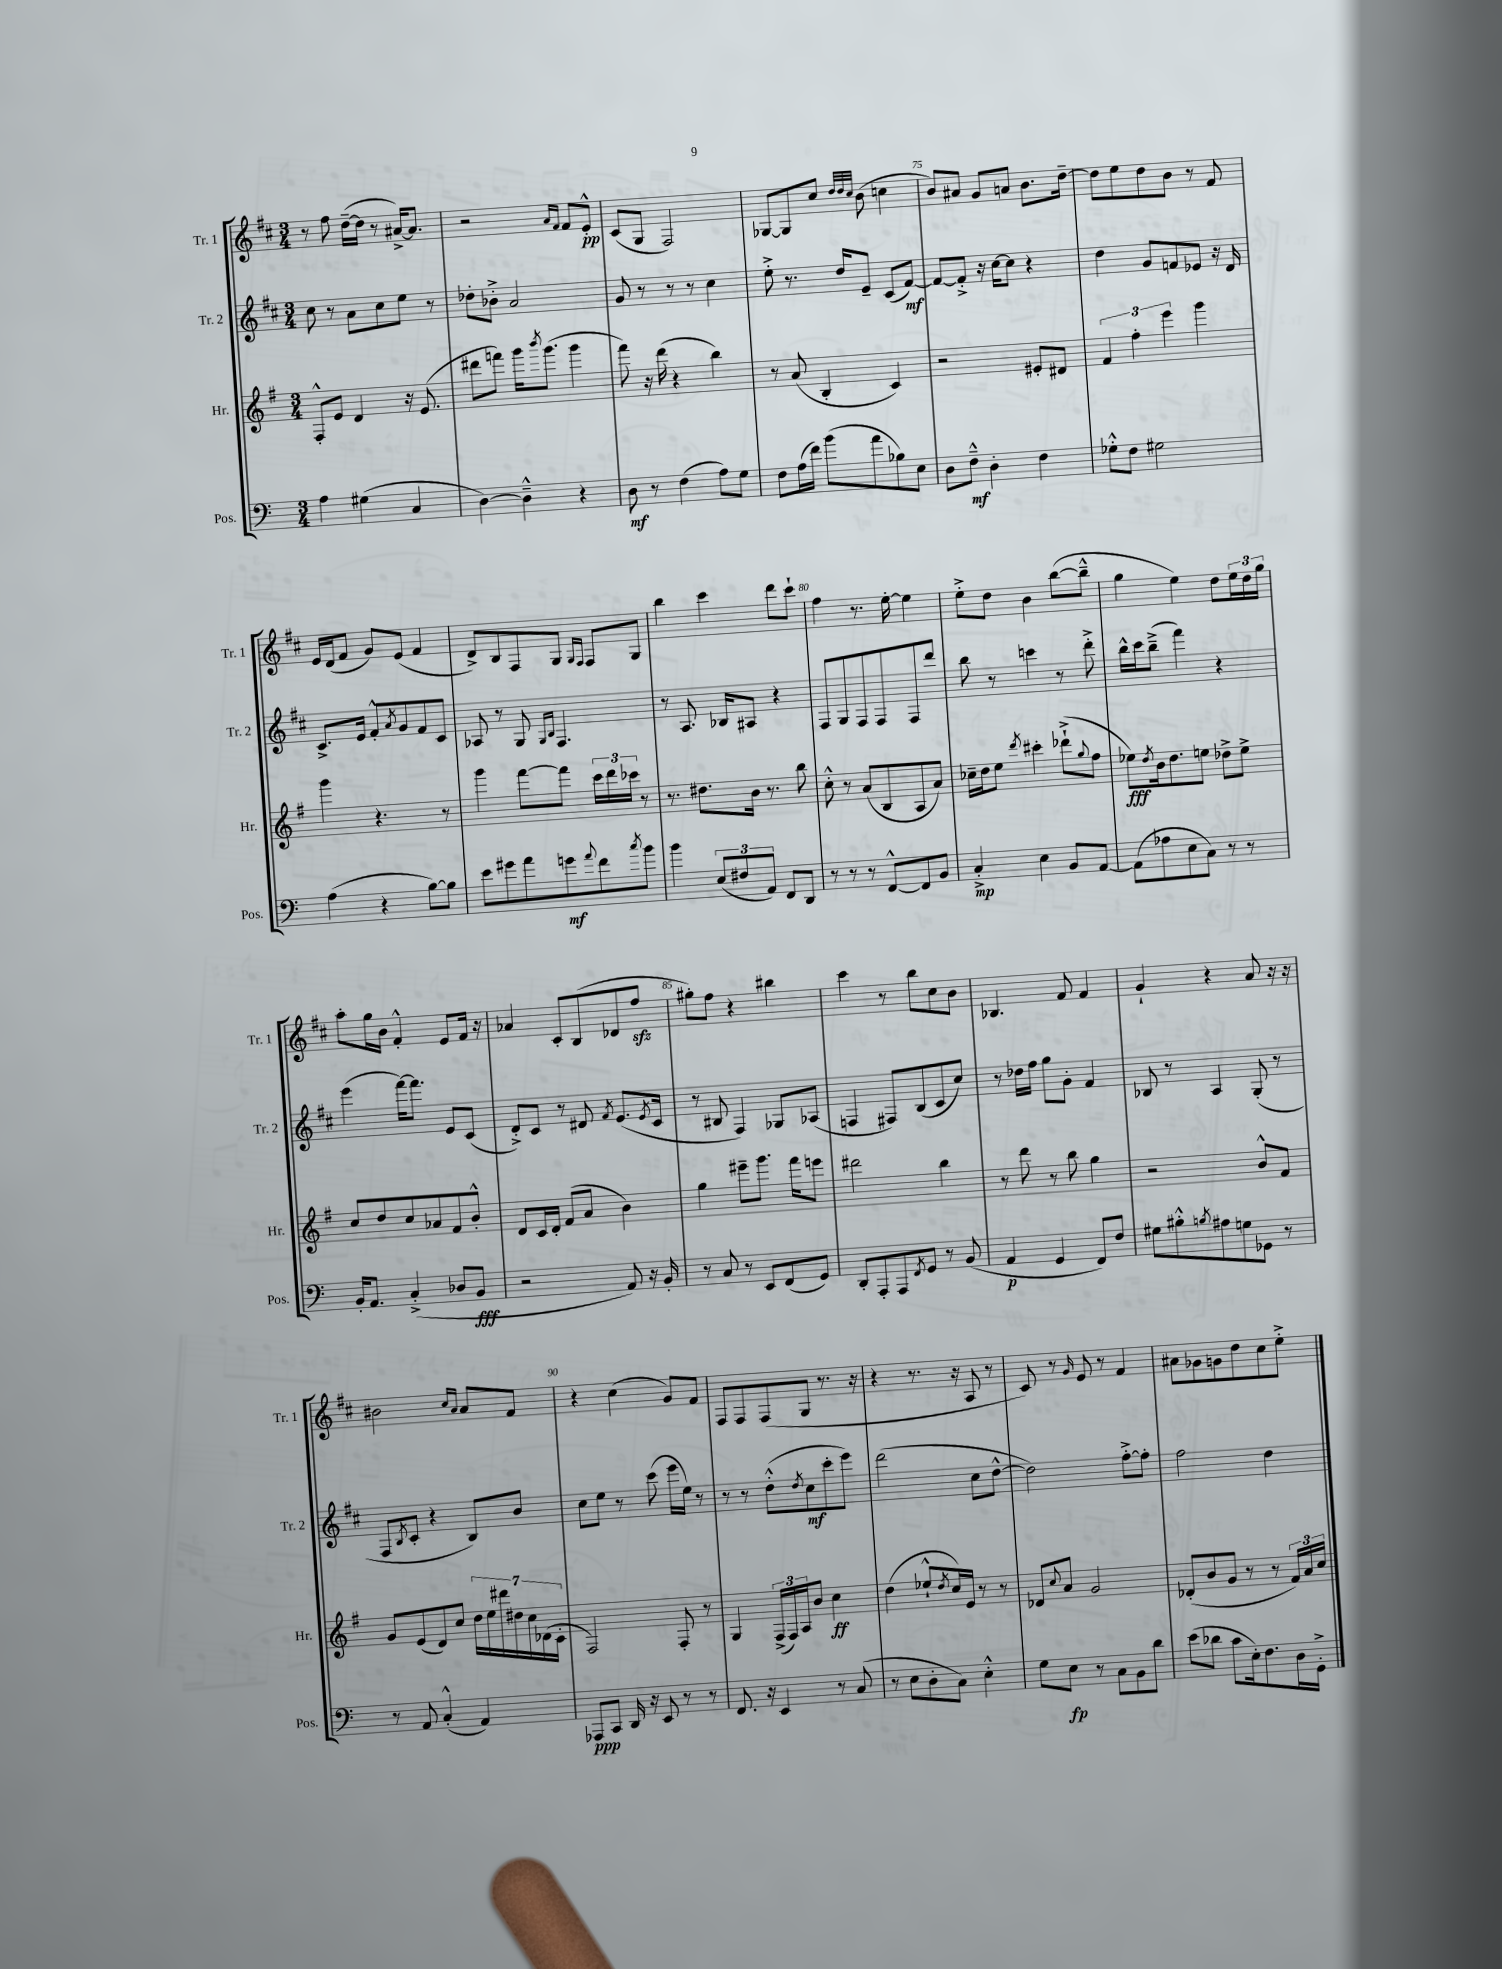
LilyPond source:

<<
\new StaffGroup <<
\new Staff = "s0" \with { instrumentName = "Tr. 1" shortInstrumentName = "Tr. 1" } {
    \clef treble \key d \major \numericTimeSignature \time 3/4
    r8 fis''8 d''16~--( d''16 r8 ais'16~->) ais'8. |
    r2 \grace { a'16 fis'16 } fis'8 e'8-.-^\pp |
    cis'8( g8 fis2) |
    ges8~ ges8 cis''8 \grace { d''32 d''32 cis''32 } b'8( c''4 |
    b'8) ais'8 g'8 a'8 b'8. d''16~-- |
    d''8 e''8 d''8 b'8 r8 fis'8 |
    e'16 d'16( fis'8 g'8) e'8( fis'4 |
    d'8->) b8 fis8 g8 \grace { g16 fis16 } fis8 g8 |
    b''4 cis'''4 d'''8 cis'''8-! |
    fis''4 r8. e''16~-. e''4 |
    e''8-.-> d''8 b'4 b''8~( b''8---^ |
    g''4 e''4) d''8 \tuplet 3/2 { e''16 d''16 g''16 } |
    a''8-. g''16 b'16 fis'4-.-^ e'8 fis'16 r16 |
    aes'4 cis'8-. b8( des'8 fis''8\sfz |
    gis''8-.) fis''8 r4 bis''4 |
    cis'''4 r8 b''8 cis''8 b'8 |
    bes4. fis'8 fis'4 |
    g'4-! r4 a'8 r16 r16 |
    bis'2 \grace { cis''16 a'16 } a'8 fis'8 |
    r4 cis''4( g'8) fis'8 |
    fis8 fis8 fis8( g8 r8. r16 |
    r4 r8. r16 a8 r8 |
    cis'8) r8 \grace { g'16 } e'8 r8 fis'4 |
    ais'8 ges'8 g'8 d''8 cis''8 e''8-.-> \bar "|." |
}
\new Staff = "s1" \with { instrumentName = "Tr. 2" shortInstrumentName = "Tr. 2" } {
    \clef treble \key d \major \numericTimeSignature \time 3/4
    cis''8 r8 a'8 cis''8 e''8 r8 |
    des''8-. bes'8-.-> a'2 |
    g'8 r8 r8 r8 cis''4 |
    e''8-.-> r8. d''16 e'8-- cis'8( fis'8~\mf) |
    fis'8~ fis'8-.-> r16 cis''16~ cis''8 r4 |
    d''4 g'8 f'8 ees'8 r16 d'16 |
    cis'8.-> e'16 fis'8-.-^ \acciaccatura { a'8 } g'8 fis'8 cis'8 |
    aes8 r8 g8 \grace { g16 b16 } fis4. |
    r8 a8. bes16 ais8 r4 |
    fis8 g8 fis8 fis8 fis8 d'''8 |
    b''8 r8 c'''4 r8 d'''8-.-> |
    b''16-^ cis'''16 b''8--->( fis'''4) r4 |
    e'''4( fis'''16~) fis'''8. e'8 cis'8( |
    d'8-.->) cis'8 r8 dis'8 \acciaccatura { fis'8 } e'8.( \acciaccatura { e'8 } cis'16 |
    r8 bis8 fis4) ges8 aes8( |
    f4 fis8) b8( cis'8 cis''8) |
    r8 des''16 fis''16 g''8 g'8-. fis'4 |
    bes8 r8 a4 g8-.( r8 |
    fis8 \acciaccatura { b8 } cis'8-. r4 b8) b'8 |
    cis''8 e''8 r8 cis'''8( e'''16 e''16) r8 |
    r8 r8 d''8-.-^( \acciaccatura { d''8 } cis''8\mf cis'''8-. e'''8) |
    d'''2( cis''8 d''8~-^ |
    d''2) fis''8~-.-> fis''8-. |
    fis''2 d''4 \bar "|." |
}
\new Staff = "s2" \with { instrumentName = "Hr." shortInstrumentName = "Hr." } {
    \clef treble \key g \major \numericTimeSignature \time 3/4
    fis8-.-^ e'8 d'4 r16 e'8.( |
    dis'''8 f'''8) g'''16 \acciaccatura { b'''8 } g'''8.( g'''4 |
    fis'''8) r16 d'''16( r4 b''4) |
    r8 a'8( b4-. c'4) |
    r2 eis'8-. dis'8 |
    \tuplet 3/2 { fis'4 fis''4-. e'''4 } g'''4 |
    g'''4 r4. r8 |
    g'''4 fis'''8~ fis'''8 \tuplet 3/2 { c'''16 d'''16 ces'''16 } r8 |
    r8. dis''8. b'16 r8. b''8 |
    c''8-.-^ r8 a'8( b8 a8 a'8) |
    ces''16-- d''16 e''8 \acciaccatura { d'''8 } cis'''4-. des'''8-!->( \appoggiatura { g''8 } fis''8 |
    ees''8\fff) \acciaccatura { d''8 } b'16 d''8. e''8 des''8-> e''8-> |
    c''8 d''8 c''8 aes'8 fis'8 b'8-.-^ |
    d'8 c'16 d'16-. fis'8( a'8 b'4) |
    g''4 eis'''8-- g'''8. fis'''16 e'''8 |
    dis'''2 b''4 |
    r8 d'''8 r8 b''8 g''4 |
    r2 b'8-^ fis'8 |
    g'8 e'8( d'8) c''8 \tuplet 7/4 { d''16 e''16 dis'''16 dis''16 c''16 des'16( c'16-. } |
    fis2) fis8-. r8 |
    g4 \tuplet 3/2 { fis16->( fis16) a16 } b'8 c''4\ff |
    d''4( ees''8-!-^ \acciaccatura { d''8 } c''16) e'16 r8 r8 |
    des'8 \appoggiatura { c''8 } a'8 g'2 |
    des'8-.( b'8 g'8 r8 r8 \tuplet 3/2 { fis'16) a'16 c''16 } \bar "|." |
}
\new Staff = "s3" \with { instrumentName = "Pos." shortInstrumentName = "Pos." } {
    \clef bass \key c \major \numericTimeSignature \time 3/4
    a4 gis4( c4 |
    d4~) d4---^ r4 |
    d8\mf r8 f4( a8) g8 |
    f8 a16( f'16) b'8( a'8 bes8) e8 |
    d8 f8---^\mf d4-. f4 |
    ges8-.-^ f8 gis2 |
    a4( r4 b8~) b8 |
    e'8 gis'8 a'8 g'8\mf \appoggiatura { a'8 } f'8 \acciaccatura { c''8 } b'8 |
    b'4 \tuplet 3/2 { e8( fis8 a,8) } f,8 d,8 |
    r8 r8 r8 f,8~-^ f,8 b,8 |
    c4-.->\mp e4 b,8 a,8~ |
    a,8( aes8 e8 c8) r8 r8 |
    b,16-. a,8. c4-.->( des8 b,8\fff |
    r2 a,8) r16 b,16-. |
    r8 c8 r8 e,8 f,8( g,8) |
    d,8-. a,,8-. a,,8 \acciaccatura { f,8 } g,8 r8 b,8( |
    a,4\p g,4 f,8) f8 |
    gis8 bis8-.-^ \acciaccatura { b8 } ais8 g8 ges,8 r8 |
    r8 a,8 c4-.-^( a,4) |
    aes,,8\ppp c,8 d,16 r16 e,8 r8 r8 |
    f,8. r16 e,4 r8 c8( |
    r8 e8 d8-. c8) e4-.-^ |
    g8 e8\fp r8 c8 b,8 d'8 |
    e'8( des'8 c'8 e16-.) f8. d16 g,16-.-> \bar "|." |
}
>>
>>
\layout { \context { \Score currentBarNumber = #71 \override BarNumber.break-visibility = ##(#f #t #t) barNumberVisibility = #(every-nth-bar-number-visible 5) } }
